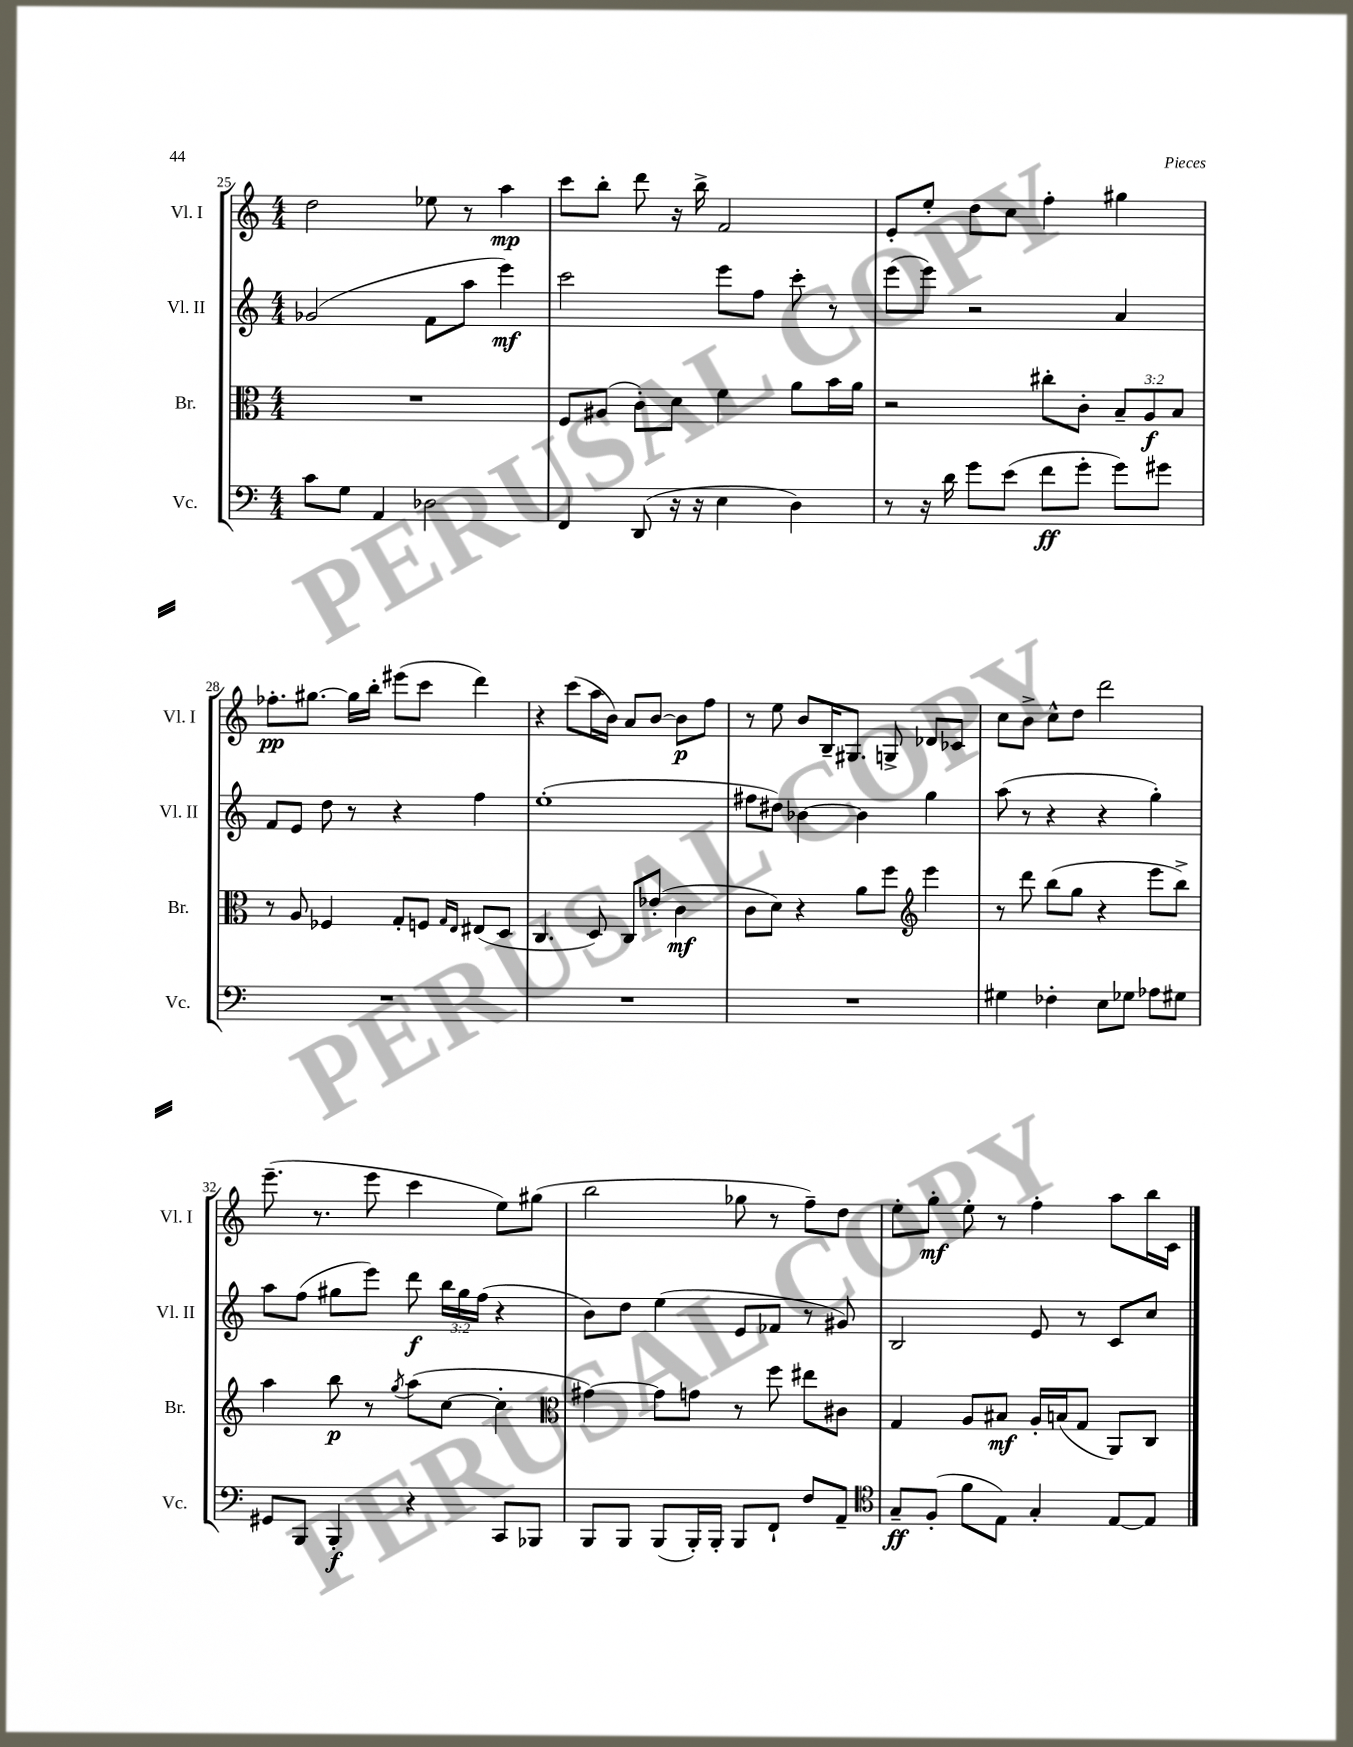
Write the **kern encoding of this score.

**kern	**dynam	**kern	**dynam	**kern	**dynam	**kern	**dynam
*part4	*part4	*part3	*part3	*part2	*part2	*part1	*part1
*staff4	*staff4	*staff3	*staff3	*staff2	*staff2	*staff1	*staff1
*I"Vc.	*	*I"Br.	*	*I"Vl. II	*	*I"Vl. I	*
*I'Vc.	*	*I'Br.	*	*I'Vl. II	*	*I'Vl. I	*
*clefF4	*	*clefC3	*	*clefG2	*	*clefG2	*
*k[]	*	*k[]	*	*k[]	*	*k[]	*
*M4/4	*	*M4/4	*	*M4/4	*	*M4/4	*
=25	=25	=25	=25	=25	=25	=25	=25
8c\L	.	1r	.	(2g-X/	.	2dd\	.
8G\J	.	.	.	.	.	.	.
4AA/	.	.	.	.	.	.	.
2D-X\	.	.	.	8f\L	.	8ee-X\	.
.	.	.	.	8aa\J	.	8r	.
.	.	.	.	4eee\)	mf	4aa\	mp
=26	=26	=26	=26	=26	=26	=26	=26
4FF/	.	8F/L	.	2ccc\	.	8ccc\L	.
.	.	(8A#X/J	.	.	.	8bb'\J	.
(8DD/	.	8c'\L)	.	.	.	8ddd\	.
16r	.	8d\J	.	.	.	16r	.
16r	.	.	.	.	.	16bb^\	.
4E\	.	4f\	.	8eee\L	.	2f/	.
.	.	.	.	8ff\J	.	.	.
4D\)	.	8a\L	.	8ccc'\	.	.	.
.	.	16b\L	.	8r	.	.	.
.	.	16a\JJ	.	.	.	.	.
=27	=27	=27	=27	=27	=27	=27	=27
8r	.	2r	.	(8eee\L	.	8e'/L	.
16r	.	.	.	8eee\J)	.	8ee'/J	.
16d\	.	.	.	.	.	.	.
8g\L	.	.	.	2r	.	8dd\L	.
(8e\J	.	.	.	.	.	8cc\J	.
8f\L	ff	8cc#X'\L	.	.	.	4ff'\	.
8g'\J	.	8c'\J	.	.	.	.	.
8g\L)	.	12B~/L	.	4a/	.	4gg#X\	.
.	.	12A/	f	.	.	.	.
8g#X\J	.	.	.	.	.	.	.
.	.	12B/J	.	.	.	.	.
!!LO:LB:g=z
=28	=28	=28	=28	=28	=28	=28	=28
1r	.	8r	.	8f/L	.	8.ff-X'\L	pp
.	.	8A/	.	8e/J	.	.	.
.	.	.	.	.	.	[8.gg#X\J	.
.	.	4F-X/	.	8dd\	.	.	.
.	.	.	.	8r	.	16gg#\LL]	.
.	.	.	.	.	.	16bb'\JJ	.
.	.	8G'/L	.	4r	.	(8eee#X\L	.
.	.	8Fn/J	.	.	.	8ccc\J	.
.	.	16qqG/LL	.	.	.	.	.
.	.	16qqE/JJ	.	.	.	.	.
.	.	(8E#X/L	.	4ff\	.	4ddd\)	.
.	.	8D/J	.	.	.	.	.
=29	=29	=29	=29	=29	=29	=29	=29
1r	.	4.C/	.	(1ee'	.	4r	.
.	.	.	.	.	.	(8ccc\L	.
.	.	8D/)	.	.	.	16aa\L	.
.	.	.	.	.	.	16b\JJ)	.
.	.	8C/L	.	.	.	8a/L	.
.	.	(8e-X'/J	.	.	.	[8b/J	.
.	.	4c\	mf	.	.	8b\L]	p
.	.	.	.	.	.	8ff\J	.
=30	=30	=30	=30	=30	=30	=30	=30
1r	.	8c\L	.	8ff#X\L	.	8r	.
.	.	8d\J)	.	8dd#X\J)	.	8ee\	.
.	.	4r	.	[4b-X\	.	8b/L	.
.	.	.	.	.	.	16B~/K	.
.	.	.	.	.	.	8.G#X/J	.
.	.	8a\L	.	4b-\]	.	.	.
.	.	8ff\J	.	.	.	8Gn^/	.
*	*	*clefG2	*	*	*	*	*
.	.	4eee\	.	4gg\	.	8d-X/L	.
.	.	.	.	.	.	8c-X/J	.
=31	=31	=31	=31	=31	=31	=31	=31
4G#X\	.	8r	.	(8aa\	.	8cc\L	.
.	.	8ddd\	.	8r	.	8b^\J	.
4F-X'\	.	(8bb\L	.	4r	.	8cc^^\L	.
.	.	8gg\J	.	.	.	8dd\J	.
8E\L	.	4r	.	4r	.	2ddd\	.
8G-X\J	.	.	.	.	.	.	.
8A-X\L	.	8eee\L	.	4gg'\)	.	.	.
8G#X\J	.	8bb^\J)	.	.	.	.	.
!!LO:LB:g=z
=32	=32	=32	=32	=32	=32	=32	=32
8GG#X/L	.	4aa\	.	8aa\L	.	(8.eee~\	.
8BBB/J	.	.	.	(8ff\J	.	.	.
.	.	.	.	.	.	8.r	.
4BBB'/	f	8bb\	p	8gg#X\L	.	.	.
.	.	8r	.	8eee\J)	.	8eee\	.
.	.	8qgg/	.	.	.	.	.
4r	.	(8aa\L	.	8ddd\	f	4ccc\	.
.	.	[8cc\J	.	24bb\LL	.	.	.
.	.	.	.	24gg#\	.	.	.
.	.	.	.	(24ff\JJ	.	.	.
8CC/L	.	4cc'\]	.	4r	.	8ee\L)	.
8BBB-X/J	.	.	.	.	.	(8gg#X\J	.
=33	=33	=33	=33	=33	=33	=33	=33
*	*	*clefC3	*	*	*	*	*
8BBB/L	.	[4g#X\)	.	8b\L)	.	2bb\	.
8BBB/J	.	.	.	8dd\J	.	.	.
(8BBB/L	.	8g#\L]	.	(4ee\	.	.	.
16BBB'/L)	.	8gn\J	.	.	.	.	.
16BBB'/JJ	.	.	.	.	.	.	.
8BBB/L	.	8r	.	8e/L	.	8gg-X\	.
8FF`/J	.	8ff\	.	8f-X/J	.	8r	.
8F/L	.	8ee#X\L	.	8r	.	8ff~\L)	.
8AA~/J	.	8c#X\J	.	8g#X/)	.	8dd\J	.
=34	=34	=34	=34	=34	=34	=34	=34
*clefC4	*	*	*	*	*	*	*
8G~/L	ff	4G/	.	2B/	.	8ee'\L	.
(8F'/J	.	.	.	.	.	8gg'\J	mf
8f\L	.	8A/L	.	.	.	8ee'\	.
8E\J)	.	8B#X/J	mf	.	.	8r	.
4G'/	.	16A'/LL	.	8e/	.	4ff'\	.
.	.	(16Bn/J	.	.	.	.	.
.	.	8G/J	.	8r	.	.	.
[8E/L	.	8AA/L)	.	8c/L	.	8aa\L	.
8E/J]	.	8C/J	.	8cc/J	.	16bb\L	.
.	.	.	.	.	.	16c\JJ	.
==	==	==	==	==	==	==	==
*-	*-	*-	*-	*-	*-	*-	*-
